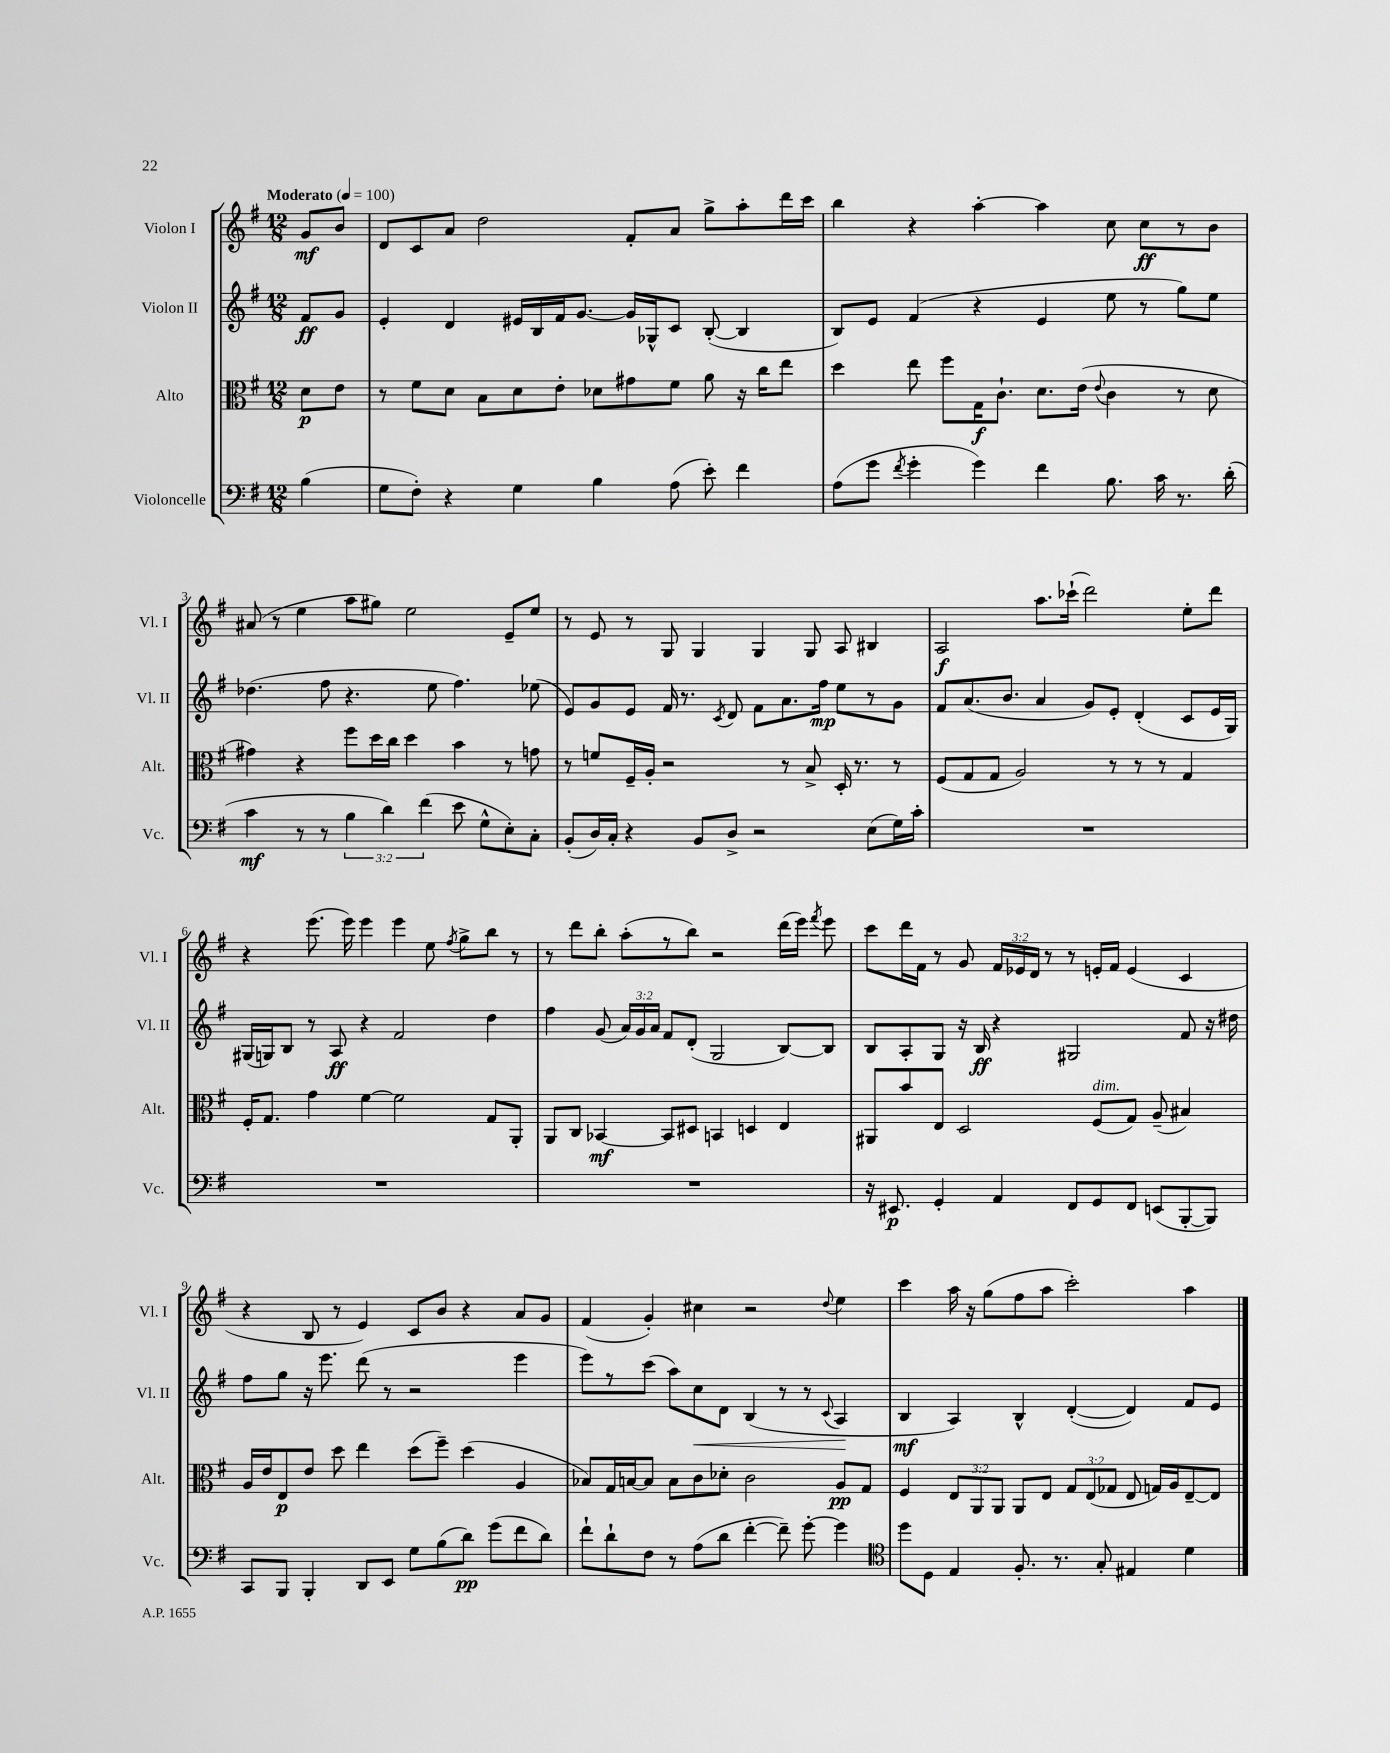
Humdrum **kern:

**kern	**dynam	**kern	**dynam	**kern	**dynam	**kern	**dynam
*part4	*part4	*part3	*part3	*part2	*part2	*part1	*part1
*staff4	*staff4	*staff3	*staff3	*staff2	*staff2	*staff1	*staff1
*I"Violoncelle	*	*I"Alto	*	*I"Violon II	*	*I"Violon I	*
*I'Vc.	*	*I'Alt.	*	*I'Vl. II	*	*I'Vl. I	*
*clefF4	*	*clefC3	*	*clefG2	*	*clefG2	*
*k[f#]	*	*k[f#]	*	*k[f#]	*	*k[f#]	*
*M12/8	*	*M12/8	*	*M12/8	*	*M12/8	*
*MM100	*	*MM100	*	*MM100	*	*MM100	*
=	=	=	=	=	=	=	=
!	!	!	!	!	!	!LO:TX:a:B:t=Moderato	!
(4B\	.	8d\L	p	8f#/L	ff	8g/L	mf
.	.	8e\J	.	8g/J	.	8b/J	.
=1	=1	=1	=1	=1	=1	=1	=1
8G\L	.	8r	.	4e'/	.	8d/L	.
8F#'\J)	.	8f#\L	.	.	.	8c/	.
4r	.	8d\J	.	4d/	.	8a/J	.
.	.	8B\L	.	.	.	2dd\	.
4G\	.	8d\	.	16e#X/LL	.	.	.
.	.	.	.	16B/	.	.	.
.	.	8e'\J	.	16f#/J	.	.	.
.	.	.	.	[8.g/J	.	.	.
4B\	.	8d-X\L	.	.	.	.	.
.	.	8g#X\	.	16g/LL]	.	8f#'/L	.
.	.	.	.	16G-X^^/J	.	.	.
(8A\	.	8f#\J	.	8c/J	.	8a/J	.
8e'\)	.	8a\	.	([8B'/	.	8gg^\L	.
4f#\	.	16r	.	4B/]	.	8aa'\	.
.	.	16cc\KL	.	.	.	.	.
.	.	8ee\J	.	.	.	16ddd\L	.
.	.	.	.	.	.	16ccc\JJ	.
=2	=2	=2	=2	=2	=2	=2	=2
(8A\L	.	4dd\	.	8B/L)	.	4bb\	.
8g\J	.	.	.	8e/J	.	.	.
8qf#/	.	.	.	.	.	.	.
4g'\	.	8ee\	.	(4f#/	.	4r	.
.	.	8ff#\L	.	.	.	.	.
4g\)	.	16G\K	f	4r	.	[4aa'\	.
.	.	8.c`\J	.	.	.	.	.
4f#\	.	8.d\L	.	4e/	.	4aa\]	.
.	.	(16e\Jk	.	.	.	.	.
.	.	8qqe/	.	.	.	.	.
8.B\	.	4c\	.	8ee\	.	8cc\	.
.	.	.	.	8r	.	8cc\L	ff
16c\	.	.	.	.	.	.	.
8.r	.	8r	.	8gg\L)	.	8r	.
.	.	8d\	.	8ee\J	.	8b\J	.
(16d'\	.	.	.	.	.	.	.
!!LO:LB:g=z
=3	=3	=3	=3	=3	=3	=3	=3
4c\	mf	4g#X\)	.	(4.dd-X\	.	(8a#X/	.
.	.	.	.	.	.	8r	.
8r	.	4r	.	.	.	4ee\	.
8r	.	.	.	8ff#\	.	.	.
6B\	.	8ff#\L	.	4.r	.	8aa\L	.
.	.	16dd\L	.	.	.	8gg#X\J)	.
6d\)	.	.	.	.	.	.	.
.	.	16cc\JJ	.	.	.	.	.
.	.	4dd\	.	.	.	2ee\	.
(6f#\	.	.	.	.	.	.	.
.	.	.	.	8ee\	.	.	.
8e\	.	4b\	.	4.ff#\)	.	.	.
8G^^\L	.	.	.	.	.	.	.
8E'\)	.	8r	.	.	.	8e~/L	.
8C'\J	.	8gn\	.	(8ee-X\	.	8ee/J	.
=4	=4	=4	=4	=4	=4	=4	=4
(8BB'/L	.	8r	.	8e/L)	.	8r	.
16D/L)	.	8fn/L	.	8g/	.	8e/	.
16C'/JJ	.	.	.	.	.	.	.
4r	.	16F#~/L	.	8e/J	.	8r	.
.	.	16A'/JJ	.	.	.	.	.
.	.	2r	.	16f#/	.	8G/	.
.	.	.	.	8.r	.	.	.
8BB/L	.	.	.	.	.	4G/	.
.	.	.	.	8qc/	.	.	.
8D^/J	.	.	.	8d/	.	.	.
2r	.	.	.	8f#\L	.	4G/	.
.	.	8r	.	8.a\	.	.	.
.	.	8B^/	.	.	.	8G/	.
.	.	.	.	16ff#\Jk	mp	.	.
.	.	16D'/	.	8ee\L	.	8A/	.
.	.	8.r	.	.	.	.	.
(8E\L	.	.	.	8r	.	4B#X/	.
16G\L)	.	8r	.	8g\J	.	.	.
16c'\JJ	.	.	.	.	.	.	.
=5	=5	=5	=5	=5	=5	=5	=5
1.r	.	(8F#/L	.	8f#/L	.	2A/	f
.	.	8G/	.	(8.a/	.	.	.
.	.	8G/J	.	.	.	.	.
.	.	.	.	8.b/J	.	.	.
.	.	2A/)	.	.	.	.	.
.	.	.	.	4a/	.	8.aa\L	.
.	.	.	.	.	.	(16ccc-X`\Jk	.
.	.	.	.	8g/L)	.	2ddd\)	.
.	.	8r	.	8e'/J	.	.	.
.	.	8r	.	(4d'/	.	.	.
.	.	8r	.	.	.	.	.
.	.	4G/	.	8c/L	.	8ee'\L	.
.	.	.	.	16e/L	.	8ddd\J	.
.	.	.	.	16G/JJ)	.	.	.
!!LO:LB:g=z
=6	=6	=6	=6	=6	=6	=6	=6
1.r	.	16F#'/KL	.	(16G#X/LL	.	4r	.
.	.	8.G/J	.	16Gn/J)	.	.	.
.	.	.	.	8B/J	.	.	.
.	.	4g\	.	8r	.	(8.eee\	.
.	.	.	.	8A/	ff	.	.
.	.	.	.	.	.	16eee\)	.
.	.	[4f#\	.	4r	.	4eee\	.
.	.	2f#\]	.	2f#/	.	4eee\	.
.	.	.	.	.	.	8ee\	.
.	.	.	.	.	.	8qff#/	.
.	.	.	.	.	.	8gg^\L	.
.	.	8G/L	.	4dd\	.	8bb\J	.
.	.	8AA'/J	.	.	.	8r	.
=7	=7	=7	=7	=7	=7	=7	=7
1.r	.	8AA/L	.	4ff#\	.	8r	.
.	.	8C/J	.	.	.	8ddd\L	.
.	.	[4BB-X/	mf	(8g/	.	8bb'\J	.
.	.	.	.	24a/LL)	.	(8aa'\L	.
.	.	.	.	24g/	.	.	.
.	.	.	.	24a/JJ	.	.	.
.	.	8BB-/L]	.	8f#/L	.	8r	.
.	.	8D#X/J	.	(8d'/J	.	8bb\J)	.
.	.	4BBn/	.	2G/	.	2r	.
.	.	4Dn/	.	.	.	.	.
.	.	4E/	.	[8B/L)	.	(16ddd\LL	.
.	.	.	.	.	.	16eee\JJ)	.
.	.	.	.	.	.	8qfff#/	.
.	.	.	.	8B/J]	.	8eee\	.
=8	=8	=8	=8	=8	=8	=8	=8
16r	.	8AA#X/L	.	8B/L	.	8ccc\L	.
8.EE#X/	p	.	.	.	.	.	.
.	.	8b/	.	8A'/	.	16ddd\L	.
.	.	.	.	.	.	16f#\JJ	.
4GG'/	.	8E/J	.	8G/J	.	8r	.
.	.	2D/	.	16r	.	8g/	.
.	.	.	.	16B/	ff	.	.
4AA/	.	.	.	4r	.	24f#/LL	.
.	.	.	.	.	.	24e-X/	.
.	.	.	.	.	.	24d/JJ	.
.	.	.	.	.	.	8r	.
8FF#/L	.	.	.	2G#X/	.	8r	.
!	!	!LO:TX:a:i:t=dim.	!	!	!	!	!
8GG/	.	(8F#/L	.	.	.	16en'/LL	.
.	.	.	.	.	.	16f#/JJ	.
8FF#/J	.	8G/J)	.	.	.	(4e/	.
(8EEn/L	.	(8A~/	.	.	.	.	.
[8BBB'/	.	4B#X/)	.	8f#/	.	4c/	.
8BBB/J])	.	.	.	16r	.	.	.
.	.	.	.	16dd#X\	.	.	.
!!LO:LB:g=z
=9	=9	=9	=9	=9	=9	=9	=9
8CC/L	.	16A/LL	.	8ff#\L	.	4r	.
.	.	16e/J	.	.	.	.	.
8BBB/J	.	8E/	p	8gg\J	.	.	.
4BBB'/	.	8e/J	.	16r	.	8B/	.
.	.	.	.	8.eee\	.	.	.
.	.	8dd\	.	.	.	8r	.
8DD/L	.	4ee\	.	(8ddd\	.	4e/)	.
8EE/J	.	.	.	8r	.	.	.
8G\L	.	(8dd\L	.	2r	.	8c/L	.
(8B\	.	8ff#~\J)	.	.	.	8b/J	.
8d\J)	pp	(4dd\	.	.	.	4r	.
(8g\L	.	.	.	.	.	.	.
8f#\	.	4A/	.	4eee\	.	8a/L	.
8d\J)	.	.	.	.	.	8g/J	.
=10	=10	=10	=10	=10	=10	=10	=10
8f#`\L	.	8B-X/L)	.	8eee\L)	.	(4f#/	.
8d`\	.	16G/L	.	8r	.	.	.
.	.	[16Bn/J	.	.	.	.	.
8F#\J	.	8B/J]	.	(8ccc\J	.	4g'/)	.
8r	.	8B\L	.	8aa\L)	.	.	.
!	!	!	!	!	!LO:HP:b	!	!
(8A\L	.	8c\	.	8cc\	<	4cc#X\	.
8d\J	.	8d-X'\J	.	8d\J	.	.	.
[4f#'\	.	2c\	.	(4B/	.	2r	.
8f#~\])	.	.	.	8r	.	.	.
[8g'\	.	.	.	8r	.	.	.
.	.	.	.	8qqc/	.	8qqdd/	.
4g\]	.	8A/L	pp	4A/	.	4ee\	.
.	.	8G/J	.	.	.	.	.
.	.	.	.	.	[	.	.
=11	=11	=11	=11	=11	=11	=11	=11
*clefC4	*	*	*	*	*	*	*
8dd\L	.	4F#/	.	4B/	mf	4ccc\	.
8D\J	.	.	.	.	.	.	.
4E/	.	12E/L	.	4A/)	.	16aa\	.
.	.	.	.	.	.	16r	.
.	.	12AA/	.	.	.	.	.
.	.	.	.	.	.	(8gg\L	.
.	.	12AA/J	.	.	.	.	.
8.F#'/	.	8AA/L	.	4B^^/	.	8ff#\	.
.	.	8E/J	.	.	.	8aa\J	.
8.r	.	.	.	.	.	.	.
.	.	12G/L	.	([4d'/	.	2ccc'\)	.
.	.	(12E/	.	.	.	.	.
8G'/	.	.	.	.	.	.	.
.	.	12G-X/J	.	.	.	.	.
4E#X/	.	8E/	.	4d/])	.	.	.
.	.	16Gn/LL)	.	.	.	.	.
.	.	16A/J	.	.	.	.	.
4d\	.	[8E~/	.	8f#/L	.	4aa\	.
.	.	8E/J]	.	8e/J	.	.	.
==	==	==	==	==	==	==	==
*-	*-	*-	*-	*-	*-	*-	*-
